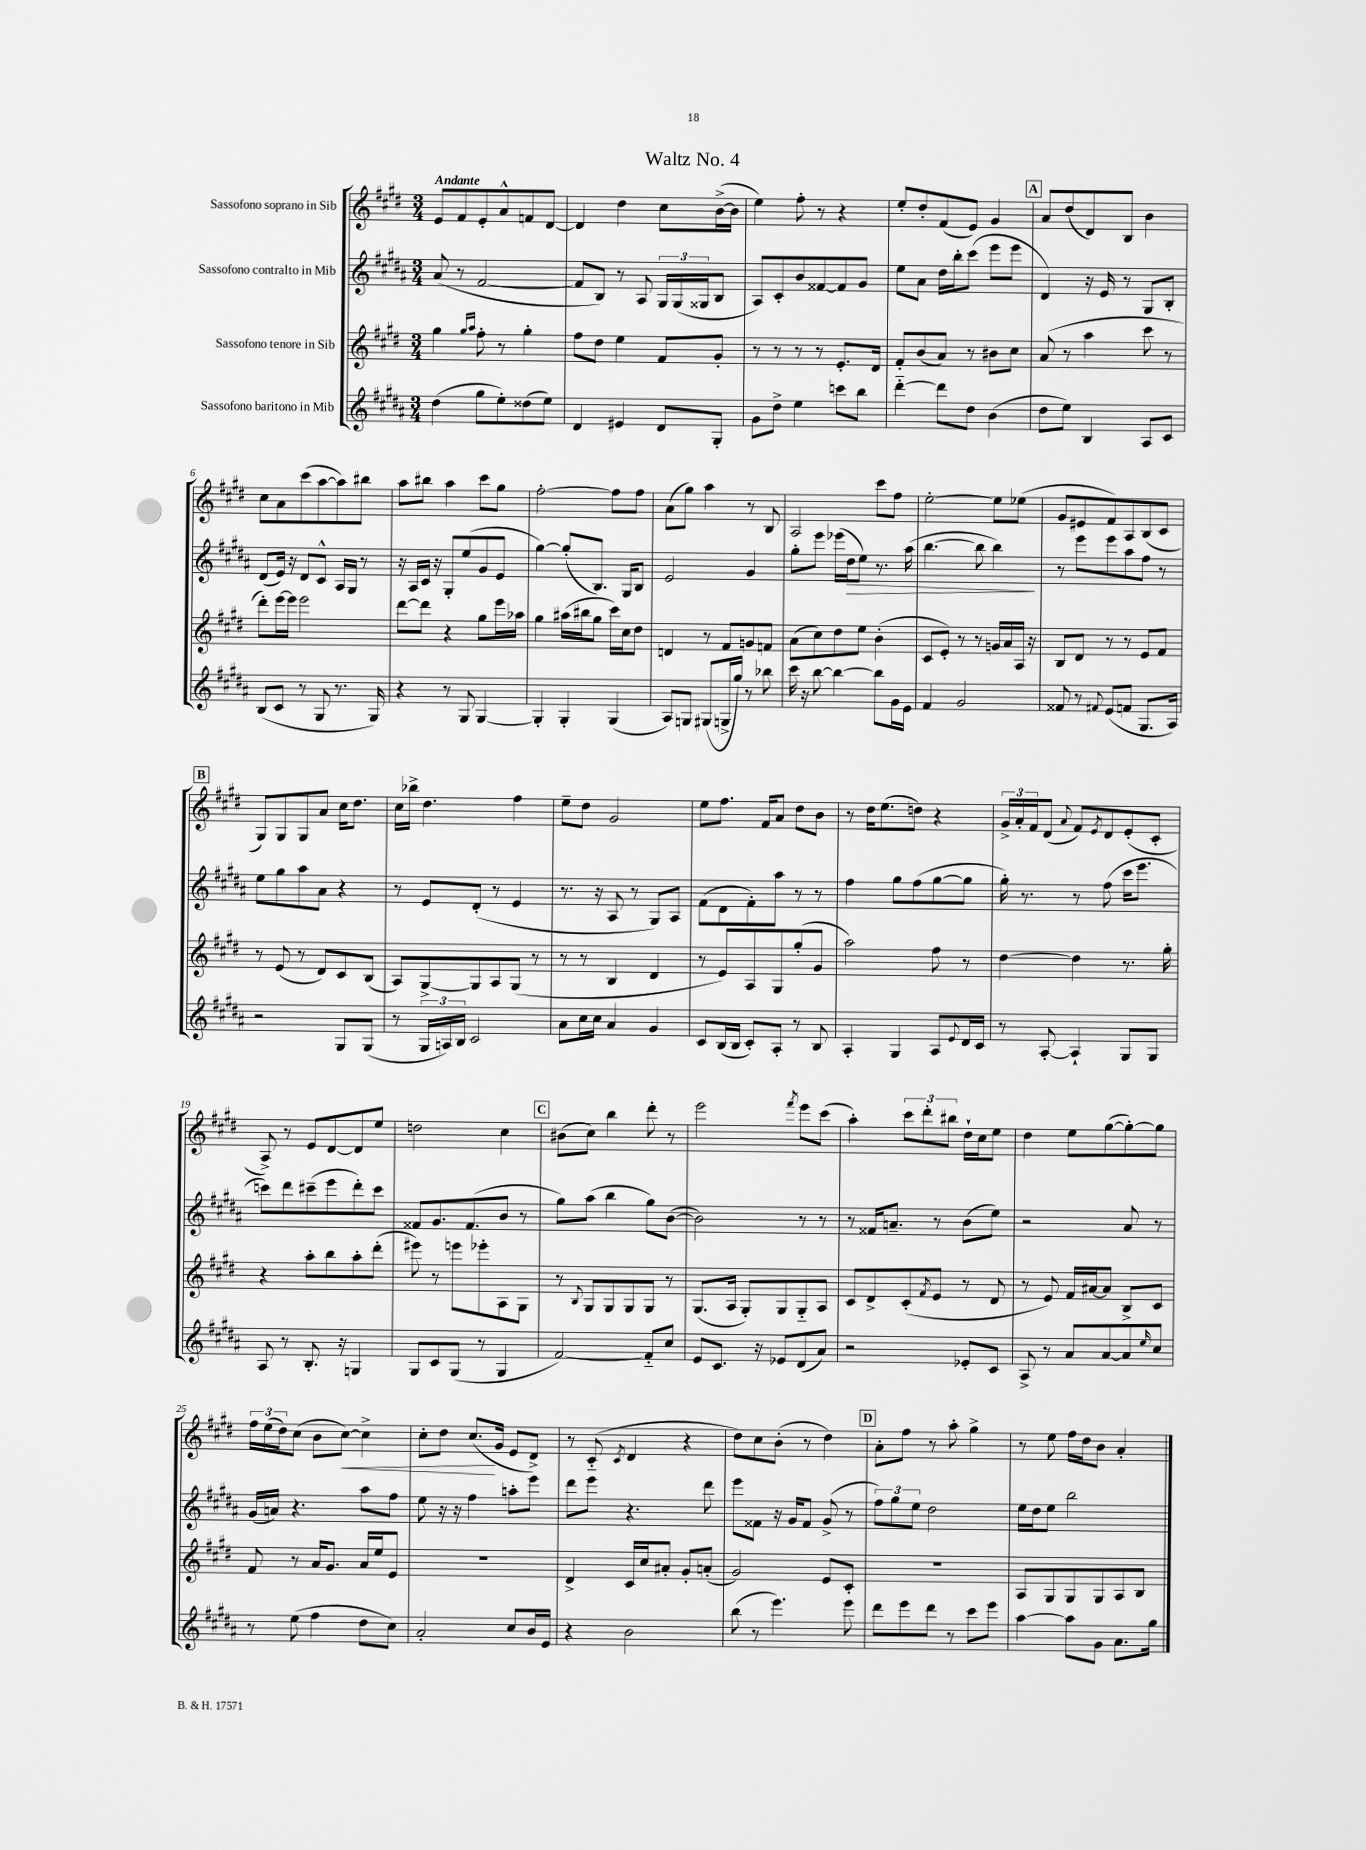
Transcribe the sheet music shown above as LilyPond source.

\header { title = "Waltz No. 4" }
<<
\new StaffGroup <<
\new Staff = "s0" \with { instrumentName = "Sassofono soprano in Sib" } {
    \clef treble \key e \major \numericTimeSignature \time 3/4 \tempo "Andante"
    e'8 fis'8 e'8-. a'8-^ f'8 dis'8~ |
    dis'4 dis''4 cis''8 b'16~->( b'16 |
    e''4) fis''8-. r8 r4 |
    e''8-. dis''8-. fis'8( e'8) gis'4 |
    \mark \markup { \box "A" } a'8 dis''8( dis'8) b8 b'4 |
    cis''8 a'8 cis'''8( a''8~ a''8) bis''8 |
    a''8 bis''8 a''4 cis'''8 gis''8 |
    fis''2~-. fis''8 fis''8 |
    a'8( gis''8) a''4 r8 b8 |
    a2 cis'''8 fis''8 |
    e''2~-. e''8 ees''8( |
    gis'8 eis'8 fis'8) a8 b8( cis'8 |
    \mark \markup { \box "B" } gis8) gis8 gis8 a'8 cis''16 dis''8. |
    cis''16 bes''16-> dis''4. fis''4 |
    e''8-- dis''8 gis'2 |
    e''8 fis''8. fis'16 a'8 dis''8 b'8 |
    r8 dis''16 e''8.( d''8) r4 |
    \tuplet 3/2 { gis'16-> a'16-. fis'16 } dis'8( \appoggiatura { a'8 } fis'8) \acciaccatura { e'8 } dis'8 e'8-.( cis'8-. |
    a8->) r8 e'8 dis'8~ dis'8 e''8 |
    d''2 cis''4 |
    \mark \markup { \box "C" } bis'8( cis''8) b''4 dis'''8-. r8 |
    e'''2 \acciaccatura { fis'''8 } e'''8 cis'''8( |
    a''4-.) \tuplet 3/2 { cis'''8 dis'''8-. bis''8 } dis''16-! cis''16 e''8 |
    dis''4 e''8 gis''8~( gis''8~-.) gis''8 |
    \tuplet 3/2 { fis''16 e''16( dis''16) } cis''8( b'8 cis''8~\<) cis''4-> |
    cis''8-. dis''8 cis''8.\!( gis'16 e'8 dis'8->) |
    r8 cis'8-_( \acciaccatura { cis'8 } dis'4 r4 |
    dis''8) cis''8 b'8-.( r8 dis''4) |
    \mark \markup { \box "D" } a'8-. fis''8 r8 a''8-. gis''4-> |
    r8 e''8 fis''16 dis''16 b'8 a'4-. \bar "|." |
}
\new Staff = "s1" \with { instrumentName = "Sassofono contralto in Mib" } {
    \clef treble \key b \major \numericTimeSignature \time 3/4
    ais'8( r8 fis'2~ |
    fis'8 b8) r8 ais8 \tuplet 3/2 { gis16 gis16( gisis16 } b8 |
    ais8) cis'8-. b'8 fisis'8~ fisis'8 gis'8 |
    e''8 ais'8 dis''16 b''16-. cis'''8( e'''8 e'''8 |
    \mark \markup { \box "A" } dis'4) r16 e'16 r8 gis8 b8-. |
    dis'8( e'16) r16 dis'8 cis'8-^ ais16 gis16 r8 |
    r16 ais16 cis'16 r16 gis8-. e''8( gis'8 e'8 |
    gis''4~) gis''8-.( b8.) gis16 b8 |
    e'2 gis'4 |
    gis''8-. e'''8 ees'''16( dis''16\> e''8) r8. ais''16( |
    b''4.~ b''8 b''4\!) |
    r8 e'''8 e'''8 ais''8 fis''8 r8 |
    \mark \markup { \box "B" } e''8 gis''8 ais''8 ais'8 r4 |
    r8 e'8 dis'8-.( r8 e'4 |
    r8. r16 ais8 r8 gis8) ais8 |
    fis'8( dis'8 fis'8-.) ais''8 r8 r8 |
    fis''4 gis''8 fis''8( gis''8~ gis''8 |
    gis''16-.) r8. r8 fis''8( cis'''16 e'''8. |
    c'''8) dis'''8 cis'''8--( e'''8 dis'''8-.) cis'''8 |
    fisis'8 gis'8. fisis'8.( b'8 r8 |
    \mark \markup { \box "C" } gis''8) ais''8( b''4 gis''8) b'8~( |
    b'2) r8 r8 |
    r8 fisis'16 a'8.-- r8 b'8( e''8) |
    r2 ais'8 r8 |
    gis'16( a'16) r4. ais''8 fis''8 |
    e''8 r16 r16 fis''4 a''8-. e'''8 |
    dis'''8 e'''8 r4. dis'''8 |
    e'''8 fisis'8 r16 gis'16 fisis'8 gis'8->( r8 |
    \mark \markup { \box "D" } \tuplet 3/2 { fis''8) gis''8 e''8 } dis''2 |
    e''16 dis''16 e''8 b''2 \bar "|." |
}
\new Staff = "s2" \with { instrumentName = "Sassofono tenore in Sib" } {
    \clef treble \key e \major \numericTimeSignature \time 3/4
    gis''4 \grace { gis''16 a''16 } fis''8-. r8 gis''4-. |
    fis''8 dis''8 e''4 fis'8 gis'8-. |
    r8 r8 r8 r8 e'8.-. dis'16 |
    fis'8-. b'8( a'8) r8 bis'8 cis''8 |
    \mark \markup { \box "A" } a'8( r8 a''4 cis'''8 r8 |
    dis'''8-.) e'''16~ e'''16 e'''2 |
    dis'''8~ dis'''8 r4 gis''8 e'''16 aes''16 |
    gis''4 ais''16( bis''16 gis''8 cis'''16) cis''16 dis''8 |
    d'4 r8 fis'8 g'8 f'8 |
    a'8( cis''8) dis''8 e''8 b'4-.( |
    cis'8 e'8-.) r8 r8 g'16 a'16 a16 r16 |
    b8 dis'8 r8 r8 e'8 fis'8 |
    \mark \markup { \box "B" } r8 e'8( r8 dis'8) cis'8 b8( |
    a8) gis8~-> gis8 a8 gis8( r8 |
    r8 r8 b4 dis'4 |
    r8 e'8) a8 gis8 gis''8-.( gis'8 |
    a''2) fis''8 r8 |
    dis''4~ dis''4 r8. gis''16-. |
    r4 a''8-. b''8 a''8-. dis'''8-.( |
    eis'''8) r8 e'''8 ees'''8-. a8 gis8 |
    \mark \markup { \box "C" } r8 \appoggiatura { b8 } gis8 gis8 gis8 gis8 r8 |
    gis8.( a16 gis8-.) gis8 gis8-_ a8 |
    cis'8 dis'8-> cis'8-.( \acciaccatura { fis'8 } e'8 r8 dis'8 |
    r8 e'8) fis'16 ais'16~ ais'8 b8-> cis'8 |
    fis'8 r8 a'16 gis'8. a'16 e''16 e'8 |
    R2. |
    dis'4-> cis'16 cis''16 ais'8-. gis'8-. a'8-.( |
    gis'2) e'8 cis'8-. |
    \mark \markup { \box "D" } R2. |
    a8 gis8 gis8 gis8 a8 b8 \bar "|." |
}
\new Staff = "s3" \with { instrumentName = "Sassofono baritono in Mib" } {
    \clef treble \key b \major \numericTimeSignature \time 3/4
    dis''4( gis''8 e''8-.) disis''8( e''8) |
    dis'4 eis'4 dis'8 gis8-. |
    gis'8 dis''8-> e''4 c'''8 b''8 |
    dis'''4~-_ dis'''8 dis''8 b'4( |
    \mark \markup { \box "A" } dis''8 e''8) b4 ais8 cis'8 |
    b8( cis'8 r8 gis8 r8. gis16) |
    r4 r8 gis8 gis4~ |
    gis4-. gis4-. gis4( |
    ais8) g8 gis8( g16-> gis''16) r8 bes''8 |
    cis'''16 r16 b''8~ b''4~ b''8 gis'16 e'16 |
    fis'4 gis'2 |
    fisis'8 r8 \appoggiatura { fis'8 } e'8( f'8 gis8. ais16) |
    \mark \markup { \box "B" } r2 gis8 gis8( |
    r8 \tuplet 3/2 { gis16 a16) b16 } cis'2 |
    ais'8 cis''16 cis''16 ais'4 gis'4 |
    cis'8 b16( b16 cis'8-.) ais8-. r8 b8 |
    ais4-. gis4 ais8 \appoggiatura { e'8 } dis'16 cis'16 |
    r8 ais8~-. ais4-! gis8 gis8 |
    ais8 r8 b8.-. r16 g4 |
    gis8 cis'8 gis8( r8 gis4 |
    \mark \markup { \box "C" } fis'2~) fis'8-_ cis''8 |
    e'8 cis'8. r16 ees'8 dis'8( ais'8) |
    r2 ees'8-. cis'8 |
    ais8-> r8 ais'8 ais'8~ ais'8 \grace { e''16 } cis''8 |
    r8 e''8( fis''4 dis''8 cis''8) |
    ais'2-. cis''8 b'16 e'16 |
    r4 b'2 |
    b''8( r8 e'''4.) e'''8 |
    \mark \markup { \box "D" } dis'''8 e'''8 dis'''8 r8 cis'''8 e'''8 |
    ais''4~ ais''8 gis'8 ais'8. gis''16 \bar "|." |
}
>>
>>
